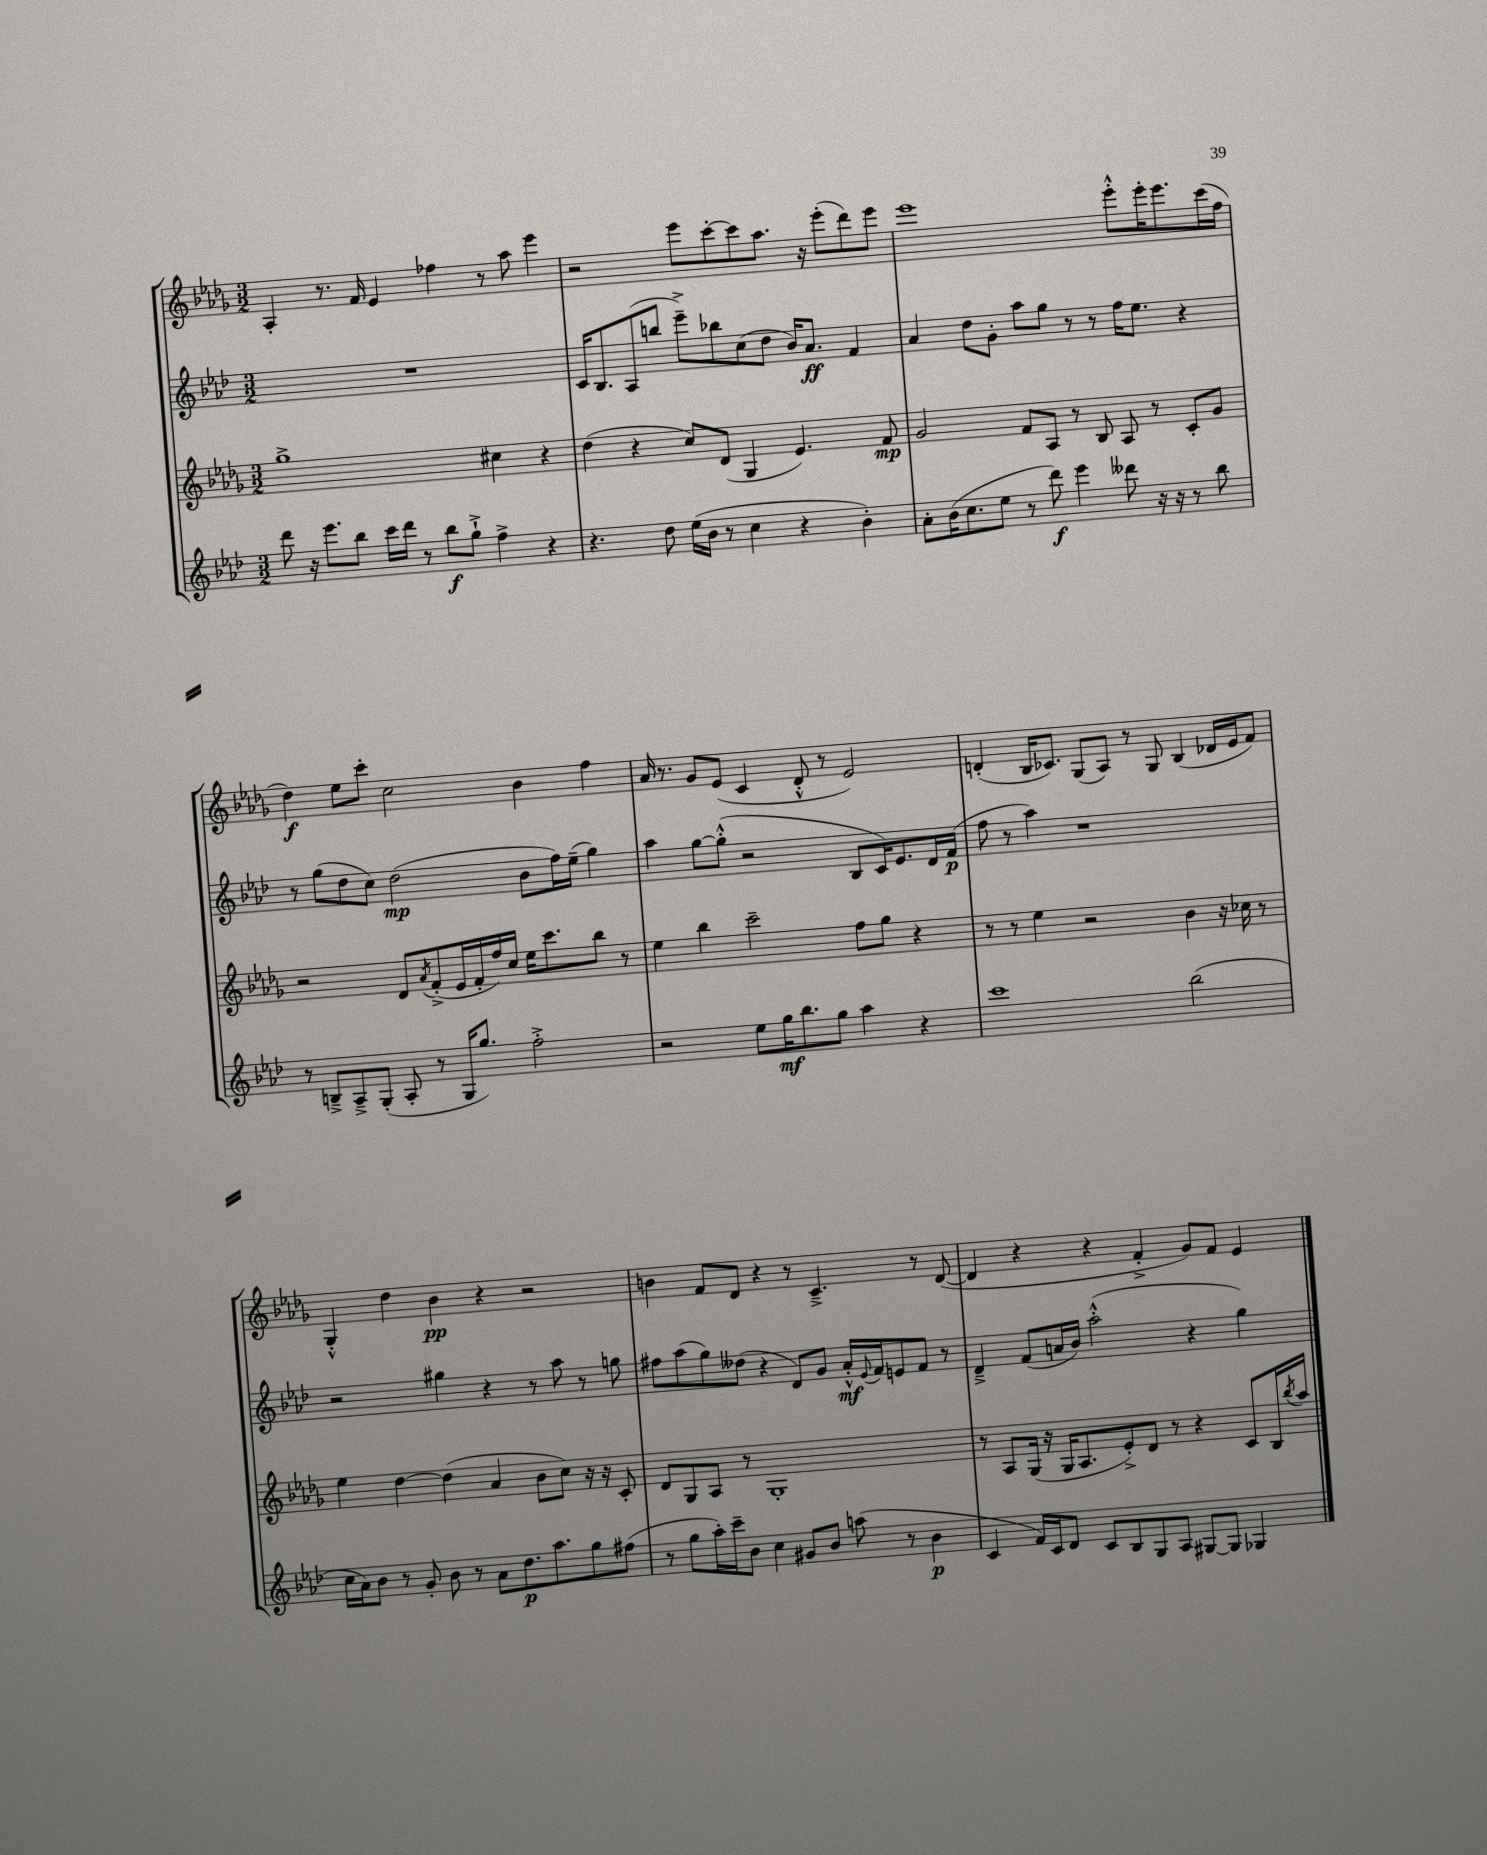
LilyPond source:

<<
\new StaffGroup <<
\new Staff = "s0" {
    \clef treble \key des \major \numericTimeSignature \time 3/2
    aes4-. r8. f'16 ees'4 fes''4 r8 aes''8 ees'''4 |
    r2 ees'''8 c'''8~-. c'''8 aes''8. r16 ees'''8-.( des'''8) ees'''8 |
    ees'''1 ees'''8-.-^ ees'''16-. ees'''8. c'''16( f''16 |
    des''4\f) ees''8 c'''8-. c''2 bes'4 f''4 |
    aes'16 r8. ges'8 ees'8( c'4 des'8-.-^ r8 ees'2) |
    d'4-.( bes16 ces'8.) ges8( aes8) r8 ges8 bes4( des'16 ees'16 f'8) |
    ges4-.-^ des''4 bes'4\pp r4 r2 |
    b'4 f'8 des'8 r4 r8 c'4.---> r8 des'8~( |
    des'4 r4 r4 f'4-.-> ges'8) f'8 ees'4 \bar "|." |
}
\new Staff = "s1" {
    \clef treble \key aes \major \numericTimeSignature \time 3/2
    R1. |
    c'16 bes8. aes8( b''8 ees'''8--->) bes''8 c''8( des''8 bes'16) aes'8.\ff f'4 |
    aes'4 des''8 g'8-. aes''8 g''8 r8 r8 f''16 ees''8. r4 |
    r8 g''8( des''8 c''8) des''2\mp( bes'8 f''16) ees''16--( g''4) |
    aes''4 g''8~ g''8-.-^( r2 bes8 c'16) ees'8. des'16 f'16\p( |
    f''8 r8 aes''4) r1 |
    r2 gis''4 r4 r8 aes''8 r8 g''8 |
    fis''8 aes''8( g''8) deses''8( r4 des'8) g'8 aes'16-.-^\mf \appoggiatura { ees'8 } f'16 e'8 f'8 r8 |
    des'4---> f'8( a'16 bes'16) aes''2-.-^( r4 g''4) \bar "|." |
}
\new Staff = "s2" {
    \clef treble \key des \major \numericTimeSignature \time 3/2
    ges''1-> cis''4 r4 |
    des''4( r4 c''8) des'8( ges4 ees'4.) f'8\mp |
    ges'2 f'8 aes8 r8 bes8 aes8 r8 c'8-. ges'8 |
    r2 des'8 \acciaccatura { aes'8 } f'8-.->( ees'16 f'16-. f''16) c''16 ees''16 c'''8. bes''8 r8 |
    ees''4 bes''4 c'''2-- f''8 ges''8 r4 |
    r8 r8 ees''4 r2 bes'4 r16 ces''16 r8 |
    ees''4 des''4~ des''4( aes'4 bes'8 c''8) r16 r16 c'8-. |
    des'8 ges8 aes8 r8 ges1-. |
    r8 aes8 ges16( r16 ges16 aes8. ees'8-.->) des'8 r8 r4 c'8 bes16 \acciaccatura { bes''8 } aes''16 \bar "|." |
}
\new Staff = "s3" {
    \clef treble \key aes \major \numericTimeSignature \time 3/2
    des'''8 r16 ees'''8. bes''8 c'''16 des'''16 r8 bes''8\f g''8-!-> f''4-> r4 |
    r4. des''8 ees''16( bes'16 r8 c''4 r4 bes'4-.) |
    aes'8-. bes'16( c''8. ees''8 r8 des'''8\f) ees'''4 deses'''8 r16 r16 r8 bes''8 |
    r8 b8---> aes8---> g8-.( aes8-. r8 g16 g''8.) f''2-.-> |
    r2 ees''8 g''16\mf bes''8. g''8 aes''4 r4 |
    c'''1 bes''2( |
    c''16 aes'16) bes'8 r8 g'8-. bes'8 r8 aes'8 des''8.\p aes''8. g''8 fis''8( |
    r8 g''8 aes''16-.) c'''16-- bes'8 c''4 gis'8 bes'8 a''8( r8 bes'4\p |
    c'4 f'16) c'16 des'8 c'8 bes8 g8 aes8 gis8~ gis8 ges4 \bar "|." |
}
>>
>>
\layout { \context { \Score \remove "Bar_number_engraver" } }
